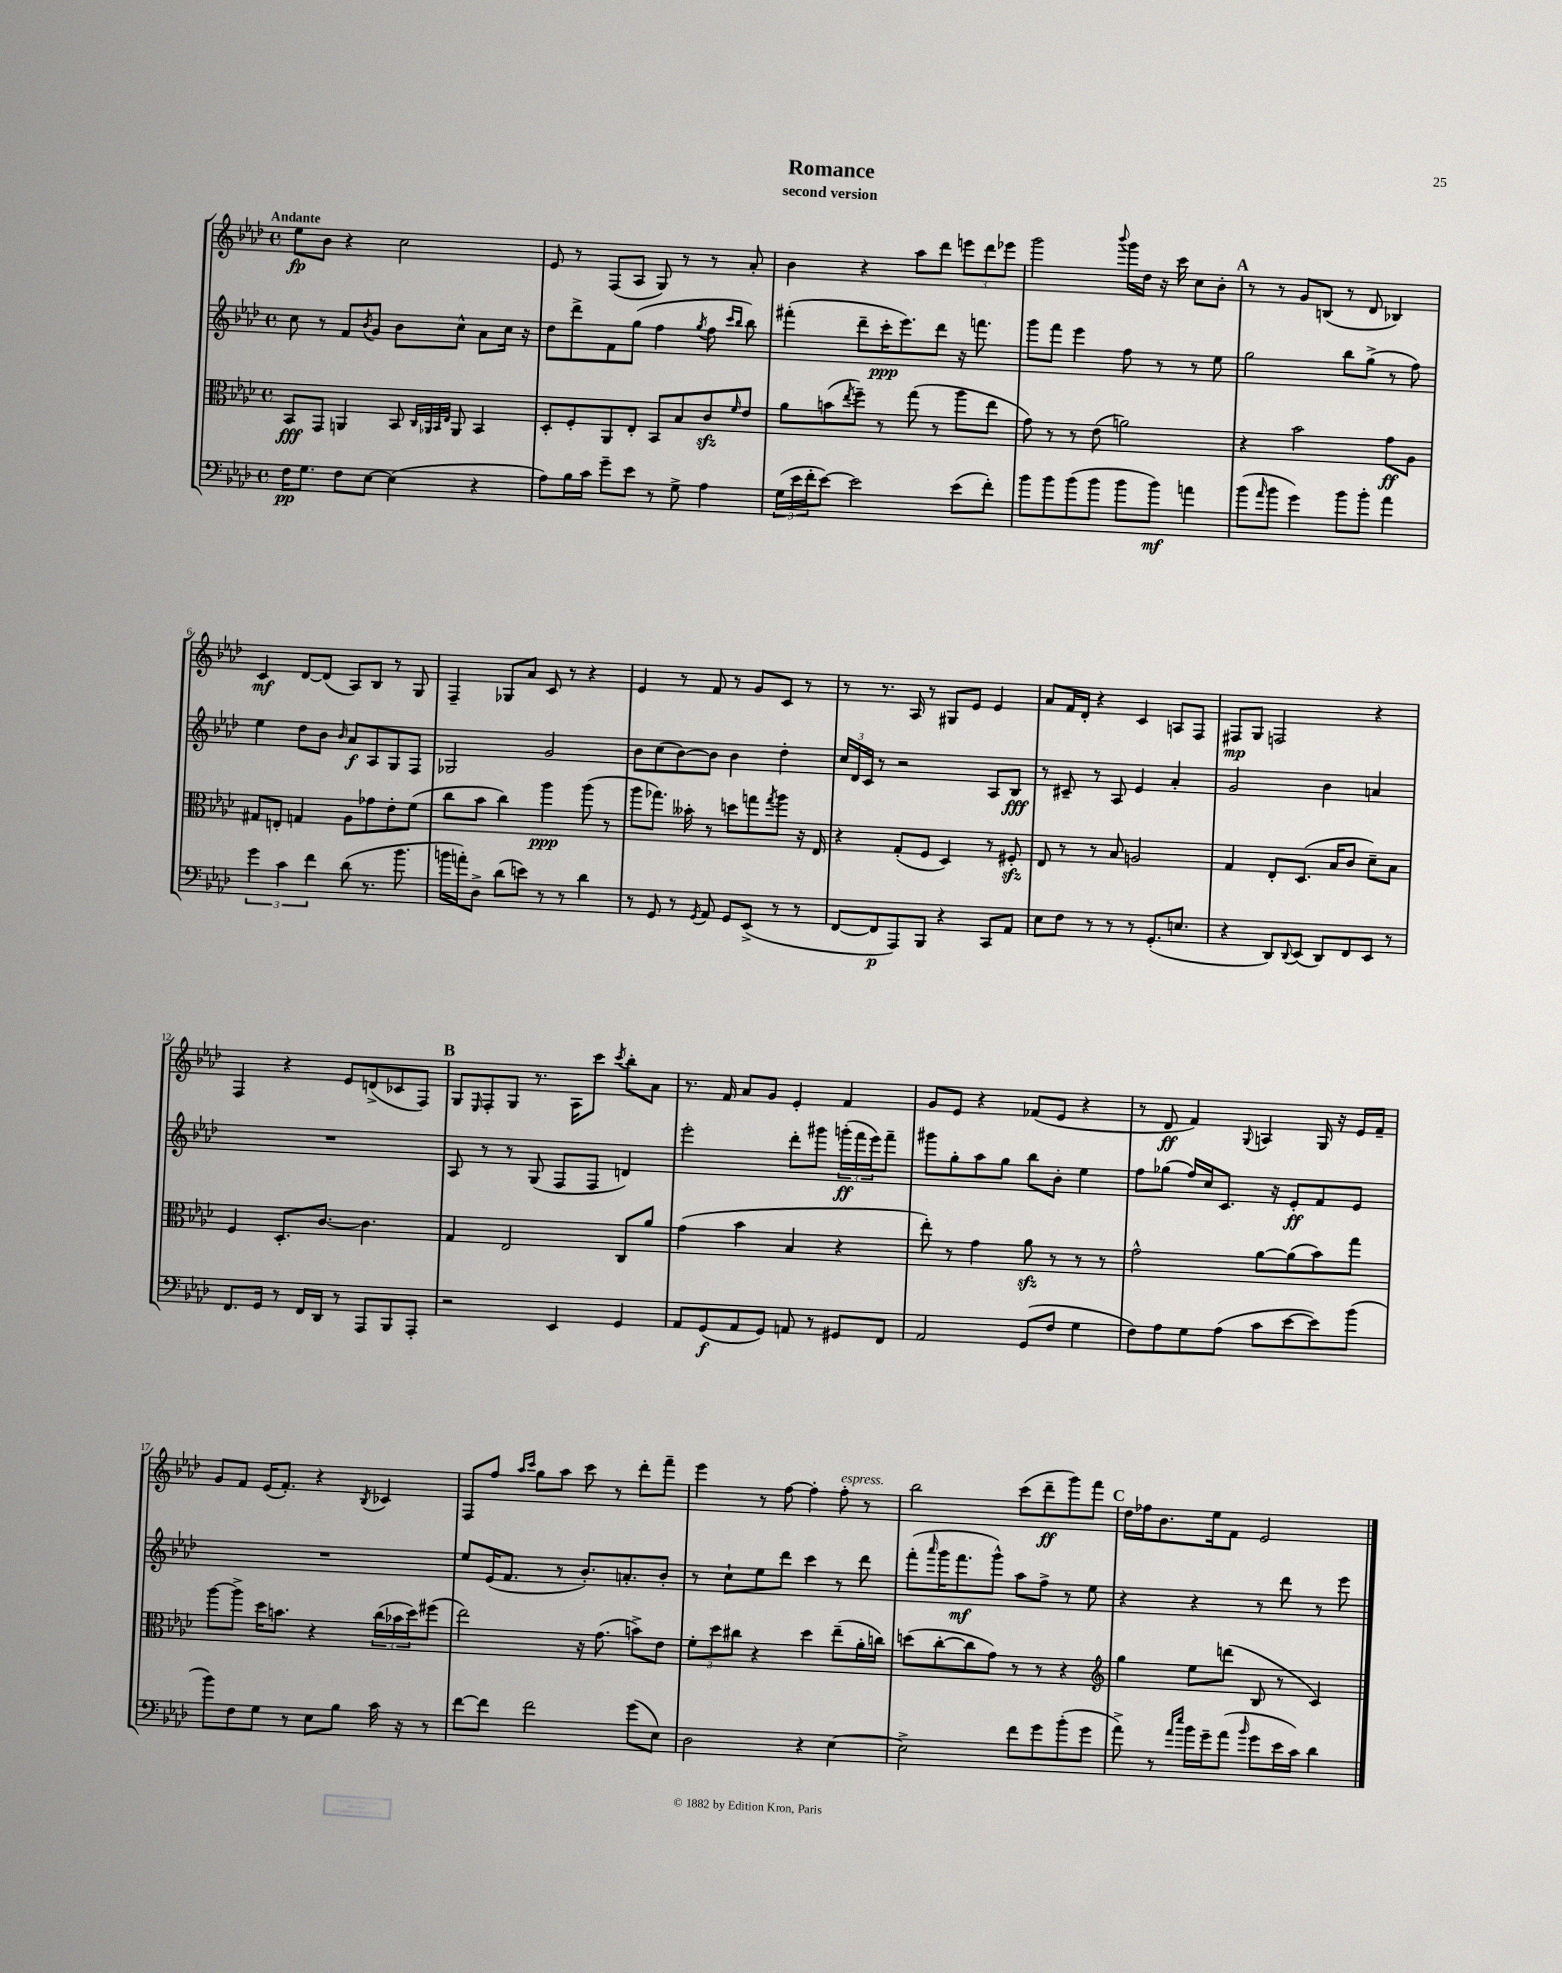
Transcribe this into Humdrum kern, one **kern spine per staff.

**kern	**dynam	**kern	**dynam	**kern	**dynam	**kern	**dynam
*part4	*part4	*part3	*part3	*part2	*part2	*part1	*part1
*staff4	*staff4	*staff3	*staff3	*staff2	*staff2	*staff1	*staff1
*clefF4	*	*clefC3	*	*clefG2	*	*clefG2	*
*k[b-e-a-d-]	*	*k[b-e-a-d-]	*	*k[b-e-a-d-]	*	*k[b-e-a-d-]	*
*M4/4	*	*M4/4	*	*M4/4	*	*M4/4	*
*met(c)	*	*met(c)	*	*met(c)	*	*met(c)	*
=1	=1	=1	=1	=1	=1	=1	=1
!	!	!	!	!	!	!LO:TX:a:B:t=Andante	!
16F\KL	pp	8BB-/L	fff	8cc\	.	8ee-\L	fp
8.G\J	.	.	.	.	.	.	.
.	.	8GG/J	.	8r	.	8b-\J	.
8F\L	.	4AAn/	.	8f/L	.	4r	.
.	.	.	.	8qb-/	.	.	.
[8E-\J	.	.	.	8g/J	.	.	.
(4E-\]	.	8BB-/	.	8b-\L	.	2cc\	.
.	.	32qqC/LLL	.	.	.	.	.
.	.	32qqAA-X/	.	.	.	.	.
.	.	32qqBB-/	.	.	.	.	.
.	.	32qqE-/JJJ	.	.	.	.	.
.	.	8AA-/	.	8cc^^\J	.	.	.
4r	.	4BB-/	.	8a-\L	.	.	.
.	.	.	.	16cc\Jk	.	.	.
.	.	.	.	16r	.	.	.
=2	=2	=2	=2	=2	=2	=2	=2
8A-\L)	.	8D-'/L	.	8dd-\L	.	8e-/	.
16B-\L	.	8F'/	.	8ddd-^\	.	8r	.
16c\JJ	.	.	.	.	.	.	.
8g~\L	.	8AA-/	.	8f\	.	(8F/L	.
8e-\J	.	8E-'/J	.	(8gg\J	.	8A-/J	.
8r	.	8BB-/L	.	4ff\	.	8G/)	.
8G^\	.	8B-/	.	.	.	8r	.
.	.	.	.	8qgg/	.	.	.
4A-\	.	8czz/	.	8ff\	.	8r	.
.	.	.	.	16qqccc/LL	.	.	.
.	.	16qqf/	.	16qqbb-/JJ	.	.	.
.	.	8e-/J	.	8bb-\)	.	8a-'/	.
=3	=3	=3	=3	=3	=3	=3	=3
(24G\LL	.	8a-\L	.	(4fff#X'\	.	4b-\	.
24e-\	.	.	.	.	.	.	.
24f'\J	.	.	.	.	.	.	.
[8e-\J)	.	(8bn\	.	.	.	.	.
.	.	8qee-/	.	.	.	.	.
2e-\]	.	8ff~\J)	.	8ddd-~\L	.	4r	.
.	.	8r	.	16ccc'\K	ppp	.	.
.	.	.	.	8.eee-\)	.	.	.
.	.	(8gg\	.	.	.	8aa-\L	.
.	.	8r	.	8ddd-\J	.	8ddd-\J	.
(8e-\L	.	8aa-\L	.	16r	.	12eeen\L	.
.	.	.	.	8.fffn\	.	.	.
.	.	.	.	.	.	12ddd-\	.
8f'\J)	.	8ee-\J	.	.	.	.	.
.	.	.	.	.	.	12eee-X\J	.
=4	=4	=4	=4	=4	=4	=4	=4
8b-\L	.	8g\)	.	8ggg\L	.	2ggg\	.
8b-\	.	8r	.	8fff\J	.	.	.
(8b-\	.	8r	.	4eee-\	.	.	.
8b-\J	.	(8e-\	.	.	.	.	.
.	.	.	.	.	.	8qqbbb-/	.
8b-\L	.	2an\)	.	8ff\	.	16ggg\LL	.
.	.	.	.	.	.	16dd-\JJ	.
8b-\J)	mf	.	.	8r	.	16r	.
.	.	.	.	.	.	16ccc\	.
4an\	.	.	.	8r	.	8cc\L	.
.	.	.	.	8ee-\	.	8b-'\J	.
!!LO:REH:place=s1:t=A
=5	=5	=5	=5	=5	=5	=5	=5
(8b-\L	.	4r	.	2gg\	.	8r	.
16qqa-/	.	.	.	.	.	.	.
8b-\J	.	.	.	.	.	8r	.
4g\)	.	2b-\	.	.	.	8g/L	.
.	.	.	.	.	.	(8Bn/J	.
8b-\L	.	.	.	8bb-\L	.	8r	.
8b-'\J	.	.	.	(8gg^\J	.	8d-/	.
4a-\	.	8g\L	ff	8r	.	4B-X/)	.
.	.	8A-\J	.	8ff\)	.	.	.
!!LO:LB:g=z
=6	=6	=6	=6	=6	=6	=6	=6
6g\	.	8G#X/L	.	4ee-\	.	4c/	mf
.	.	8En'/J	.	.	.	.	.
6c\	.	.	.	.	.	.	.
.	.	4Gn/	.	8dd-\L	.	[8d-/L	.
6f\	.	.	.	.	.	.	.
.	.	.	.	8b-\J	.	(8d-/J]	.
.	.	.	.	16qqb-/	.	.	.
(8d-\	.	8A-\L	.	8a-/L	f	8A-/L)	.
8.r	.	8g-X\	.	8A-/	.	8B-/J	.
.	.	8e-'\	.	8G/	.	8r	.
8.b-\	.	.	.	.	.	.	.
.	.	(8f\J	.	8F/J	.	8G/	.
=7	=7	=7	=7	=7	=7	=7	=7
16bn\LL	.	8cc\L	.	2G-X/	.	4F~/	.
16an'\J)	.	.	.	.	.	.	.
8D-^\J	.	8b-\J	.	.	.	.	.
(8d-\L	.	4cc\)	.	.	.	8G-X/L	.
8en\J)	.	.	.	.	.	8a-/J	.
8r	.	4aa-\	ppp	2g/	.	8c/	.
8r	.	.	.	.	.	8r	.
4d-\	.	(8aa-\	.	.	.	4r	.
.	.	8r	.	.	.	.	.
=8	=8	=8	=8	=8	=8	=8	=8
8r	.	8aa-\L	.	8b-\L	.	4e-/	.
8GG/	.	8.gg-X\J)	.	(8cc\	.	.	.
8r	.	.	.	[8b-\)	.	8r	.
.	.	16b--X'\	.	.	.	.	.
8qGG/	.	.	.	.	.	.	.
8AA-/	.	8r	.	8b-\J]	.	8f/	.
8GG/L	.	8ddn\L	.	4b-\	.	8r	.
(8EE-^/J	.	8ggn\	.	.	.	8g/L	.
.	.	8qgg/	.	.	.	.	.
8r	.	8aa-\J	.	4dd-'\	.	8c/J	.
8r	.	16r	.	.	.	8r	.
.	.	16E-/	.	.	.	.	.
=9	=9	=9	=9	=9	=9	=9	=9
[8FF/L	.	4r	.	24cc/LL	.	8r	.
.	.	.	.	24d-/	.	.	.
.	.	.	.	24c/JJ	.	.	.
8FF/]	p	.	.	8r	.	8.r	.
8AAA-/)	.	(8G'/L	.	2r	.	.	.
.	.	.	.	.	.	16A-/	.
8BBB-/J	.	8F/J	.	.	.	8r	.
4r	.	4D-/)	.	.	.	8G#X/L	.
.	.	.	.	.	.	8e-/J	.
8CC/L	.	8r	.	8A-/L	.	4e-/	.
8AA-/J	.	8F#Xzz'/	.	8B-/J	fff	.	.
=10	=10	=10	=10	=10	=10	=10	=10
8E-\L	.	8E-/	.	8r	.	8a-/L	.
8F\J	.	8r	.	8c#X~/	.	16f/L	.
.	.	.	.	.	.	16d-'/JJ	.
8r	.	8r	.	8r	.	4r	.
8r	.	8B-/	.	8A-/	.	.	.
8r	.	2An/	.	4e-/	.	4c/	.
(8.GG'/L	.	.	.	.	.	.	.
.	.	.	.	4a-'/	.	8An/L	.
8.En/J	.	.	.	.	.	.	.
.	.	.	.	.	.	8F/J	.
=11	=11	=11	=11	=11	=11	=11	=11
4r	.	4G/	.	2g/	.	8F#X/L	mp
.	.	.	.	.	.	8G/J	.
8DD-/L)	.	8E-'/L	.	.	.	2Fn/	.
8qqDD-/	.	.	.	.	.	.	.
(8EE-/J	.	(8.D-/J	.	.	.	.	.
8DD-/L)	.	.	.	4b-\	.	.	.
.	.	16B-/KL	.	.	.	.	.
8FF/	.	8c/J	.	.	.	.	.
8EE-/J	.	8d-~\L)	.	4an/	.	4r	.
8r	.	8B-\J	.	.	.	.	.
!!LO:LB:g=z
=12	=12	=12	=12	=12	=12	=12	=12
8.FF/L	.	4F/	.	1r	.	4F/	.
16GG/Jk	.	.	.	.	.	.	.
8r	.	8.D-'/L	.	.	.	4r	.
16FF/LL	.	.	.	.	.	.	.
16DD-/JJ	.	[8.c/J	.	.	.	.	.
8r	.	.	.	.	.	8e-/L	.
8AAA-/L	.	4.c\]	.	.	.	(8dn^/	.
8BBB-/	.	.	.	.	.	8c-X/	.
8AAA-'/J	.	.	.	.	.	8F/J)	.
!!LO:REH:place=s1:t=B
=13	=13	=13	=13	=13	=13	=13	=13
2r	.	4G/	.	8A-/	.	8G/L	.
.	.	.	.	.	.	16qqE-/	.
.	.	.	.	8r	.	8F'/	.
.	.	2E-/	.	8r	.	8G/J	.
.	.	.	.	(8G/	.	8.r	.
4EE-/	.	.	.	8F/L	.	.	.
.	.	.	.	.	.	16A-\KL	.
.	.	.	.	8F/J	.	8ccc\J	.
.	.	.	.	.	.	8qccc/	.
4GG/	.	8C/L	.	4dn/)	.	8bb-'\L	.
.	.	8a-/J	.	.	.	8a-\J	.
=14	=14	=14	=14	=14	=14	=14	=14
8AA-/L	.	(4g\	.	2eee-'\	.	8.r	.
(8GG/	f	.	.	.	.	.	.
.	.	.	.	.	.	16f/	.
8AA-/	.	4b-\	.	.	.	8a-/L	.
8GG/J)	.	.	.	.	.	8g/J	.
8AAn/	.	4B-/	.	8ddd-'\L	.	4e-'/	.
8r	.	.	.	8ggg#X\J	.	.	.
8GG#X/L	.	4r	.	(24gggn'\LL	ff	4f/	.
.	.	.	.	24fff\	.	.	.
.	.	.	.	24eee-\J)	.	.	.
8FF/J	.	.	.	8fff~\J	.	.	.
=15	=15	=15	=15	=15	=15	=15	=15
2AA-/	.	8ee-'\)	.	8ggg#X\L	.	8g/L	.
.	.	8r	.	8gg'\	.	8e-/J	.
.	.	4g\	.	8aa-\	.	4r	.
.	.	.	.	8gg\J	.	.	.
(8GG/L	.	8a-zz\	.	8bb-\L	.	(8f-X/L	.
8F/J	.	8r	.	8b-'\J	.	8e-/J	.
4G\	.	8r	.	4ee-\	.	4r	.
.	.	8r	.	.	.	.	.
=16	=16	=16	=16	=16	=16	=16	=16
8F\L)	.	2g^^\	.	8ff\L	.	8r	.
8A-\	.	.	.	(8gg-X\J	.	8d-/	ff
8G\	.	.	.	16ff/LL)	.	4f/)	.
.	.	.	.	16cc/J	.	.	.
(8A-\J	.	.	.	8.c/J	.	.	.
.	.	.	.	.	.	8qqG/	.
8c\L	.	[8a-\L	.	.	.	4An/	.
.	.	.	.	16r	.	.	.
[8e-\	.	(8a-\]	.	8e-'/L	ff	.	.
8e-\])	.	8b-\)	.	8f/	.	16G/	.
.	.	.	.	.	.	16r	.
(8b-\J	.	8gg\J	.	8e-/J	.	16e-/LL	.
.	.	.	.	.	.	16f~/JJ	.
!!LO:LB:g=z
=17	=17	=17	=17	=17	=17	=17	=17
8b-\L)	.	[8aa-\L	.	1r	.	8g/L	.
8F\	.	8aa-^\J]	.	.	.	8f/J	.
8G\J	.	16dd-\KL	.	.	.	(16e-/KL	.
.	.	8.bn\J	.	.	.	8.f'/J)	.
8r	.	.	.	.	.	.	.
8E-\L	.	4r	.	.	.	4r	.
8B-\J	.	.	.	.	.	.	.
.	.	.	.	.	.	8qB-/	.
16c\	.	(24cc\LL	.	.	.	4c-X/	.
.	.	24b-X\	.	.	.	.	.
16r	.	.	.	.	.	.	.
.	.	24dd-\J)	.	.	.	.	.
8r	.	(8ff#X\J	.	.	.	.	.
=18	=18	=18	=18	=18	=18	=18	=18
[8f\L	.	2ee-\)	.	8ee-/L	.	8F/L	.
8f\J]	.	.	.	(16e-/K	.	8ff/J	.
.	.	.	.	8.f/J	.	.	.
.	.	.	.	.	.	16qqaa-/LL	.
.	.	.	.	.	.	16qqccc/JJ	.
2f\	.	.	.	.	.	8gg\L	.
.	.	.	.	8r	.	8aa-\J	.
.	.	16r	.	8.b-'/L)	.	8ccc\	.
.	.	(8.g\	.	.	.	.	.
.	.	.	.	.	.	8r	.
.	.	.	.	8.an'/	.	.	.
(8g\L	.	8bn^\L)	.	.	.	8ddd-'\L	.
8E-\J)	.	8e-\J	.	8b-'/J	.	8fff~\J	.
=19	=19	=19	=19	=19	=19	=19	=19
2D-\	.	12f'\L	.	8r	.	4eee-\	.
.	.	12dd-\	.	.	.	.	.
.	.	.	.	8cc`\L	.	.	.
.	.	12cc#X\J	.	.	.	.	.
.	.	4r	.	8ee-\	.	8r	.
.	.	.	.	8ddd-\J	.	[8ff\	.
4r	.	4dd-\	.	4ccc\	.	4ff'\]	.
!	!	!	!	!	!	!LO:TX:a:i:t=espress.	!
[4E-\	.	(8ee-~\L	.	8r	.	8ff'\	.
.	.	16a-'\L	.	8ddd-\	.	8r	.
.	.	16ccn\JJ)	.	.	.	.	.
=20	=20	=20	=20	=20	=20	=20	=20
2E-^\]	.	(8ddn\L	.	(8fff'\L	.	2bb-\	.
.	.	.	.	16qqaaa-/	.	.	.
.	.	[8cc'\	.	16ggg\K	.	.	.
.	.	.	.	8.fff\	mf	.	.
.	.	8cc\]	.	.	.	.	.
.	.	8g\J)	.	8ggg^^\J)	.	.	.
8f\L	.	8r	.	8aa-\L	.	(8ccc\L	.
8g\	.	8r	.	8ff^\J	.	8ddd-~\	ff
(8b-'\	.	4r	.	8r	.	8ggg\)	.
8g\J	.	.	.	8ee-\	.	8fff\J	.
!!LO:REH:place=s1:t=C
=21	=21	=21	=21	=21	=21	=21	=21
*	*	*clefG2	*	*	*	*	*
8a-^\)	.	4gg\	.	4r	.	16dd-\LL	.
.	.	.	.	.	.	16ff-X\J	.
8r	.	.	.	.	.	8.b-\	.
16qqa-/LL	.	.	.	.	.	.	.
16qqee-/JJ	.	.	.	.	.	.	.
16b-\LL	.	8ee-\L	.	4r	.	.	.
16g~\J	.	.	.	.	.	16ee-\k	.
(8a-\J	.	(8dddn\J	.	.	.	8f\J	.
16qqb-/	.	.	.	.	.	.	.
8g\L	.	8B-/	.	8r	.	2e-/	.
16e-\L	.	8r	.	8ddd-\	.	.	.
16c\JJ)	.	.	.	.	.	.	.
4d-\	.	4c/)	.	8r	.	.	.
.	.	.	.	8eee-\	.	.	.
==	==	==	==	==	==	==	==
*-	*-	*-	*-	*-	*-	*-	*-
